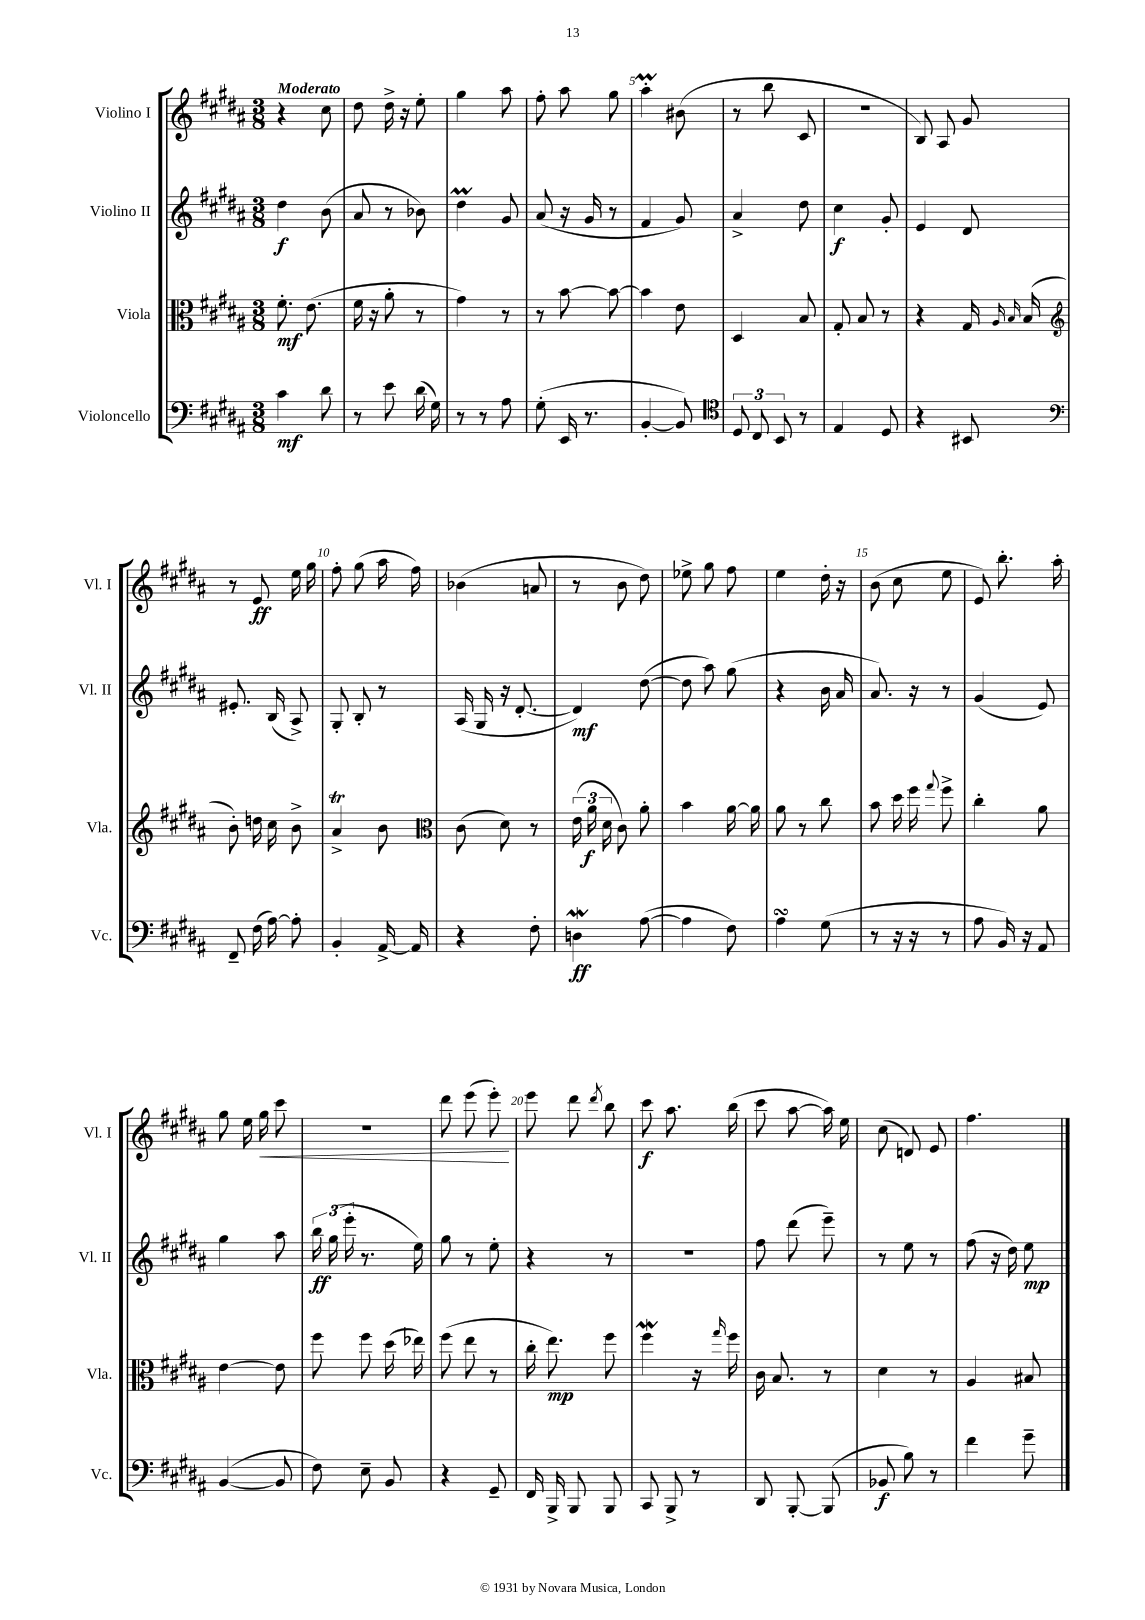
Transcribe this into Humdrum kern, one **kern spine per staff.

**kern	**dynam	**kern	**dynam	**kern	**dynam	**kern	**dynam
*part4	*part4	*part3	*part3	*part2	*part2	*part1	*part1
*staff4	*staff4	*staff3	*staff3	*staff2	*staff2	*staff1	*staff1
*I"Violoncello	*	*I"Viola	*	*I"Violino II	*	*I"Violino I	*
*I'Vc.	*	*I'Vla.	*	*I'Vl. II	*	*I'Vl. I	*
*clefF4	*	*clefC3	*	*clefG2	*	*clefG2	*
*k[f#c#g#d#a#]	*	*k[f#c#g#d#a#]	*	*k[f#c#g#d#a#]	*	*k[f#c#g#d#a#]	*
*M3/8	*	*M3/8	*	*M3/8	*	*M3/8	*
=1	=1	=1	=1	=1	=1	=1	=1
!	!	!	!	!	!	!LO:TX:a:B:t=Moderato	!
4c#\	mf	8.f#'\	mf	4dd#\	f	4r	.
.	.	(8.e\	.	.	.	.	.
8d#\	.	.	.	(8b\	.	8cc#\	.
=2	=2	=2	=2	=2	=2	=2	=2
8r	.	16f#\	.	8a#/	.	8dd#\	.
.	.	16r	.	.	.	.	.
8e\	.	8a#'\	.	8r	.	16dd#^\	.
.	.	.	.	.	.	16r	.
(16d#\	.	8r	.	8b-X\)	.	8ee'\	.
16G#\)	.	.	.	.	.	.	.
=3	=3	=3	=3	=3	=3	=3	=3
8r	.	4g#\)	.	4dd#m\	.	4gg#\	.
8r	.	.	.	.	.	.	.
8A#\	.	8r	.	8g#/	.	8aa#\	.
=4	=4	=4	=4	=4	=4	=4	=4
(8G#'\	.	8r	.	(8a#/	.	8ff#'\	.
16EE/	.	[8b\	.	16r	.	8aa#\	.
8.r	.	.	.	16g#/	.	.	.
.	.	8b\_	.	8r	.	8gg#\	.
=5	=5	=5	=5	=5	=5	=5	=5
[4BB'/	.	4b\]	.	4f#/	.	4aa#m'\	.
8BB/])	.	8e\	.	8g#/)	.	(8b#X\	.
=6	=6	=6	=6	=6	=6	=6	=6
*clefC4	*	*	*	*	*	*	*
12D#/	.	4D#/	.	4a#^/	.	8r	.
12C#/	.	.	.	.	.	.	.
.	.	.	.	.	.	8bb\	.
12BB/	.	.	.	.	.	.	.
8r	.	8B/	.	8dd#\	.	8c#/	.
=7	=7	=7	=7	=7	=7	=7	=7
4E/	.	8G#'/	.	4cc#\	f	4.r	.
.	.	8B/	.	.	.	.	.
8D#/	.	8r	.	8g#'/	.	.	.
=8	=8	=8	=8	=8	=8	=8	=8
4r	.	4r	.	4e/	.	8B/)	.
.	.	.	.	.	.	8A#/	.
8BB#X/	.	16G#/	.	8d#/	.	8g#/	.
.	.	16qqA#/	.	.	.	.	.
.	.	16qqB/	.	.	.	.	.
.	.	(16B/	.	.	.	.	.
!!LO:LB:g=z
=9	=9	=9	=9	=9	=9	=9	=9
*clefF4	*	*clefG2	*	*	*	*	*
8FF#~/	.	8b'\)	.	8.e#X'/	.	8r	.
(16F#\	.	16ddn\	.	.	.	8e/	ff
[16A#\)	.	16cc#\	.	(16B/	.	.	.
8A#'\]	.	8b^\	.	8A#^/)	.	16ee\	.
.	.	.	.	.	.	16gg#\	.
=10	=10	=10	=10	=10	=10	=10	=10
4BB'/	.	4a#t^/	.	8G#'/	.	8ff#'\	.
.	.	.	.	8B'/	.	(8gg#\	.
[16AA#^/	.	8b\	.	8r	.	16aa#\	.
16AA#/]	.	.	.	.	.	16ff#\)	.
=11	=11	=11	=11	=11	=11	=11	=11
*	*	*clefC3	*	*	*	*	*
4r	.	(8c#\	.	(16A#/	.	(4b-X\	.
.	.	.	.	16G#/	.	.	.
.	.	8d#\)	.	16r	.	.	.
.	.	.	.	[8.d#'/	.	.	.
8F#'\	.	8r	.	.	.	8an/	.
=12	=12	=12	=12	=12	=12	=12	=12
4Dnw\	ff	(24e\	.	4d#/])	mf	8r	.
.	.	24a#\	f	.	.	.	.
.	.	24d#\	.	.	.	.	.
.	.	8c#\)	.	.	.	8b\	.
([8A#\	.	8a#'\	.	([8dd#\	.	8dd#\)	.
=13	=13	=13	=13	=13	=13	=13	=13
4A#\]	.	4b\	.	8dd#\]	.	8ee-X^\	.
.	.	.	.	8aa#\)	.	8gg#\	.
8F#\)	.	[16a#\	.	(8gg#\	.	8ff#\	.
.	.	16a#\]	.	.	.	.	.
=14	=14	=14	=14	=14	=14	=14	=14
4A#sSsS\	.	8a#\	.	4r	.	4ee\	.
.	.	8r	.	.	.	.	.
(8G#\	.	8cc#\	.	16b\	.	16dd#'\	.
.	.	.	.	16a#/	.	16r	.
=15	=15	=15	=15	=15	=15	=15	=15
8r	.	8b\	.	8.a#/)	.	(8b\	.
16r	.	16dd#\	.	.	.	8cc#\	.
16r	.	16ff#\	.	16r	.	.	.
.	.	8qqgg#/	.	.	.	.	.
8r	.	8ff#^\	.	8r	.	8ee\	.
=16	=16	=16	=16	=16	=16	=16	=16
8A#\	.	4cc#'\	.	(4g#/	.	8e/)	.
16BB/)	.	.	.	.	.	8.bb'\	.
16r	.	.	.	.	.	.	.
8AA#/	.	8a#\	.	8e/)	.	.	.
.	.	.	.	.	.	16aa#'\	.
!!LO:LB:g=z
=17	=17	=17	=17	=17	=17	=17	=17
([4BB/	.	[4e\	.	4gg#\	.	8gg#\	.
.	.	.	.	.	.	16ee\	.
!	!	!	!	!	!	!	!LO:HP:b
.	.	.	.	.	.	16gg#\	<
8BB/]	.	8e\]	.	8aa#\	.	8ccc#\	.
=18	=18	=18	=18	=18	=18	=18	=18
8F#\)	.	8ff#\	.	24bb\	ff	4.r	.
.	.	.	.	(24gg#\	.	.	.
.	.	.	.	24eee'\	.	.	.
8E~\	.	8ff#\	.	8.r	.	.	.
8BB/	.	(16dd#\	.	.	.	.	.
.	.	16ee-X\)	.	16ee\)	.	.	.
=19	=19	=19	=19	=19	=19	=19	=19
4r	.	(8ff#\	.	8gg#\	.	8ddd#\	.
.	.	8ee\	.	8r	.	(8eee\	.
8GG#~/	.	8r	.	8ee'\	.	8eee'\)	.
.	.	.	.	.	.	.	[
=20	=20	=20	=20	=20	=20	=20	=20
16FF#/	.	16cc#'\	.	4r	.	8eee\	.
16BBB^/	.	8.ee\)	mp	.	.	.	.
8BBB/	.	.	.	.	.	8ddd#\	.
.	.	.	.	.	.	8qddd#/	.
8BBB/	.	8ff#\	.	8r	.	8bb\	.
=21	=21	=21	=21	=21	=21	=21	=21
8CC#/	.	4ff#W\	.	4.r	.	8ccc#\	f
8BBB^/	.	.	.	.	.	8.aa#\	.
8r	.	16r	.	.	.	.	.
.	.	16qqgg#/	.	.	.	.	.
.	.	16ff#\	.	.	.	(16bb\	.
=22	=22	=22	=22	=22	=22	=22	=22
8DD#/	.	16c#\	.	8ff#\	.	8ccc#\	.
.	.	8.B/	.	.	.	.	.
[8BBB'/	.	.	.	(8ddd#\	.	[8aa#\	.
(8BBB/]	.	8r	.	8eee~\)	.	16aa#\])	.
.	.	.	.	.	.	16ee\	.
=23	=23	=23	=23	=23	=23	=23	=23
8BB-X/	f	4d#\	.	8r	.	(8cc#\	.
8B\)	.	.	.	8ee\	.	8dn/)	.
8r	.	8r	.	8r	.	8e/	.
=24	=24	=24	=24	=24	=24	=24	=24
4f#\	.	4A#/	.	(8ff#\	.	4.ff#\	.
.	.	.	.	16r	.	.	.
.	.	.	.	16dd#\)	.	.	.
8g#~\	.	8B#X/	.	8ee\	mp	.	.
==	==	==	==	==	==	==	==
*-	*-	*-	*-	*-	*-	*-	*-
